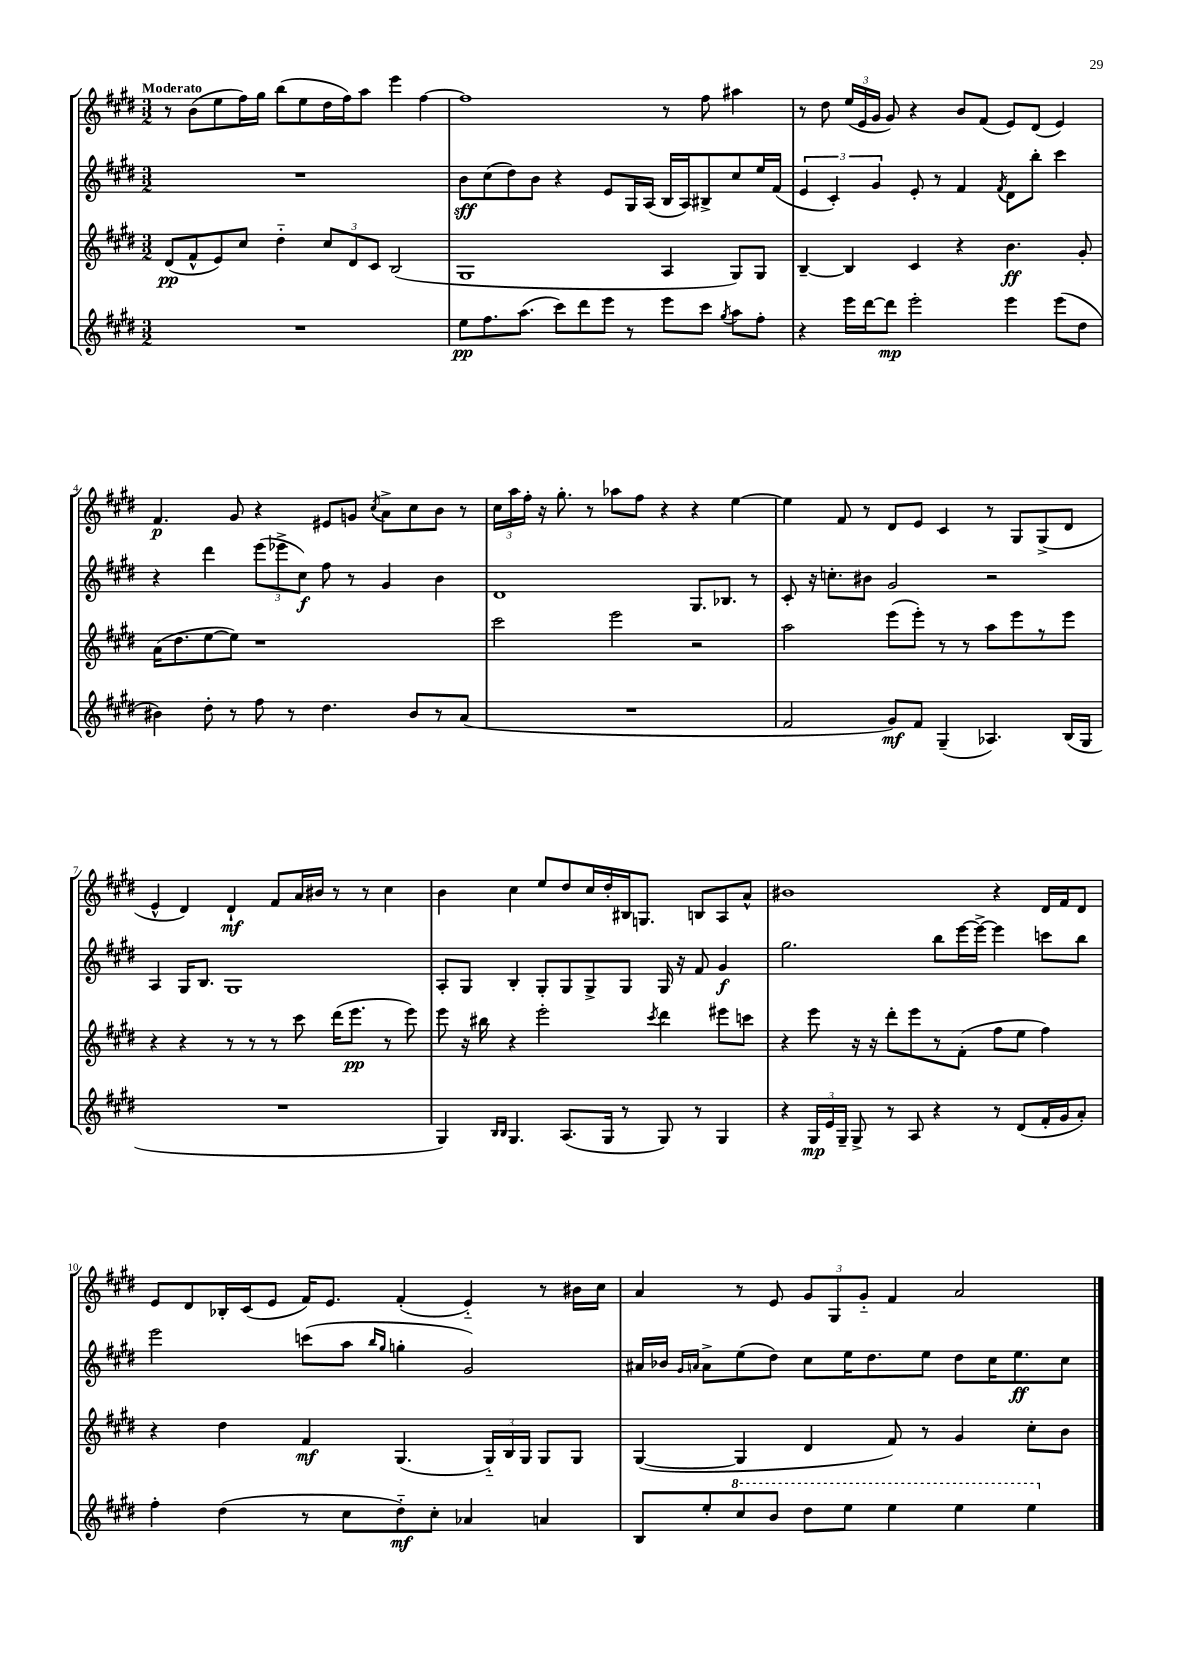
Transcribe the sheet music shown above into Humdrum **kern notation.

**kern	**dynam	**kern	**dynam	**kern	**dynam	**kern	**dynam
*part4	*part4	*part3	*part3	*part2	*part2	*part1	*part1
*staff4	*staff4	*staff3	*staff3	*staff2	*staff2	*staff1	*staff1
*clefG2	*	*clefG2	*	*clefG2	*	*clefG2	*
*k[f#c#g#d#]	*	*k[f#c#g#d#]	*	*k[f#c#g#d#]	*	*k[f#c#g#d#]	*
*M3/2	*	*M3/2	*	*M3/2	*	*M3/2	*
=1	=1	=1	=1	=1	=1	=1	=1
!	!	!	!	!	!	!LO:TX:a:B:t=Moderato	!
1.r	.	(8d#/L	pp	1.r	.	8r	.
.	.	8f#^^/	.	.	.	(8b\L	.
.	.	8e/)	.	.	.	8ee\	.
.	.	8cc#/J	.	.	.	16ff#\L)	.
.	.	.	.	.	.	16gg#\JJ	.
.	.	4dd#\	.	.	.	(8bb\L	.
.	.	.	.	.	.	8ee\	.
.	.	12cc#/L	.	.	.	16dd#\L	.
.	.	.	.	.	.	16ff#\J)	.
.	.	12d#/	.	.	.	.	.
.	.	.	.	.	.	8aa\J	.
.	.	12c#/J	.	.	.	.	.
.	.	(2B/	.	.	.	4eee\	.
.	.	.	.	.	.	[4ff#\	.
=2	=2	=2	=2	=2	=2	=2	=2
8ee\L	pp	1G#	.	8b\L	sff	1ff#]	.
8.ff#\	.	.	.	(8cc#\	.	.	.
.	.	.	.	8dd#\)	.	.	.
(8.aa\J	.	.	.	.	.	.	.
.	.	.	.	8b\J	.	.	.
8ccc#\L)	.	.	.	4r	.	.	.
8ddd#\	.	.	.	.	.	.	.
8eee\J	.	.	.	8e/L	.	.	.
8r	.	.	.	16G#/L	.	.	.
.	.	.	.	(16A/JJ	.	.	.
8eee\L	.	4A/	.	16B/LL	.	8r	.
.	.	.	.	16A/J)	.	.	.
8ccc#\J	.	.	.	8B#X^/	.	8ff#\	.
8qgg#/	.	.	.	.	.	.	.
8aa\L	.	8G#/L)	.	8cc#/	.	4aa#X\	.
8ff#'\J	.	8G#/J	.	16ee/L	.	.	.
.	.	.	.	(16f#/JJ	.	.	.
=3	=3	=3	=3	=3	=3	=3	=3
4r	.	[4B~/	.	6e/	.	8r	.
.	.	.	.	.	.	8dd#\	.
.	.	.	.	6c#'/)	.	.	.
16eee\LL	.	4B/]	.	.	.	(24ee/LL	.
.	.	.	.	.	.	24e/	.
[16ddd#\J	.	.	.	.	.	.	.
.	.	.	.	6g#/	.	24g#/JJ	.
8ddd#\J]	mp	.	.	.	.	8g#/)	.
2eee'\	.	4c#/	.	8e'/	.	4r	.
.	.	.	.	8r	.	.	.
.	.	4r	.	4f#/	.	8b/L	.
.	.	.	.	.	.	(8f#/J	.
.	.	.	.	8qf#/	.	.	.
4eee\	.	4.b\	ff	8d#\L	.	8e/L)	.
.	.	.	.	8bb'\J	.	(8d#/J	.
(8eee\L	.	.	.	4ccc#\	.	4e/)	.
8dd#\J	.	8g#'/	.	.	.	.	.
!!LO:LB:g=z
=4	=4	=4	=4	=4	=4	=4	=4
4b#X\)	.	(16a\KL	.	4r	.	4.f#/	p
.	.	8.dd#\	.	.	.	.	.
8dd#'\	.	[8ee\	.	4ddd#\	.	.	.
8r	.	8ee\J])	.	.	.	8g#/	.
8ff#\	.	1r	.	(12eee\L	.	4r	.
.	.	.	.	12eee-X^\	.	.	.
8r	.	.	.	.	.	.	.
.	.	.	.	12cc#\J)	f	.	.
4.dd#\	.	.	.	8ff#\	.	8e#X/L	.
.	.	.	.	8r	.	8gn/J	.
.	.	.	.	.	.	8qcc#/	.
.	.	.	.	4g#/	.	8a^\L	.
8b#/L	.	.	.	.	.	8cc#\	.
8r	.	.	.	4b\	.	8b\J	.
(8a/J	.	.	.	.	.	8r	.
=5	=5	=5	=5	=5	=5	=5	=5
1.r	.	2ccc#\	.	1d#	.	24cc#\LL	.
.	.	.	.	.	.	24aa\	.
.	.	.	.	.	.	24ff#'\JJ	.
.	.	.	.	.	.	16r	.
.	.	.	.	.	.	8.gg#'\	.
.	.	.	.	.	.	8r	.
.	.	2eee\	.	.	.	8aa-X\L	.
.	.	.	.	.	.	8ff#\J	.
.	.	.	.	.	.	4r	.
.	.	2r	.	8.G#/L	.	4r	.
.	.	.	.	8.B-X/J	.	.	.
.	.	.	.	.	.	[4ee\	.
.	.	.	.	8r	.	.	.
=6	=6	=6	=6	=6	=6	=6	=6
2f#/	.	2aa\	.	8c#'/	.	4ee\]	.
.	.	.	.	16r	.	.	.
.	.	.	.	8.ccn'\L	.	.	.
.	.	.	.	.	.	8f#/	.
.	.	.	.	8b#X\J	.	8r	.
8g#/L)	mf	(8eee\L	.	2g#/	.	8d#/L	.
8f#/J	.	8eee'\J)	.	.	.	8e/J	.
(4G#~/	.	8r	.	.	.	4c#/	.
.	.	8r	.	.	.	.	.
4.A-X/)	.	8aa\L	.	2r	.	8r	.
.	.	8eee\	.	.	.	8G#/L	.
.	.	8r	.	.	.	(8G#^/	.
(16B/LL	.	8eee\J	.	.	.	8d#/J	.
16G#/JJ	.	.	.	.	.	.	.
!!LO:LB:g=z
=7	=7	=7	=7	=7	=7	=7	=7
1.r	.	4r	.	4A/	.	4e^^/	.
.	.	4r	.	16G#/KL	.	4d#/)	.
.	.	.	.	8.B/J	.	.	.
.	.	8r	.	1G#	.	4d#`/	mf
.	.	8r	.	.	.	.	.
.	.	8r	.	.	.	8f#/L	.
.	.	8ccc#\	.	.	.	16a/L	.
.	.	.	.	.	.	16b#X/JJ	.
.	.	(16ddd#\KL	.	.	.	8r	.
.	.	8.eee\J	pp	.	.	.	.
.	.	.	.	.	.	8r	.
.	.	8r	.	.	.	4cc#\	.
.	.	8eee\)	.	.	.	.	.
=8	=8	=8	=8	=8	=8	=8	=8
4G#/)	.	8eee\	.	8A'/L	.	4b\	.
.	.	16r	.	8G#/J	.	.	.
.	.	16bb#X\	.	.	.	.	.
16qqB/LL	.	.	.	.	.	.	.
16qqB/JJ	.	.	.	.	.	.	.
4.G#/	.	4r	.	4B'/	.	4cc#\	.
.	.	2eee'\	.	8G#'/L	.	8ee/L	.
(8.A/L	.	.	.	8G#/	.	8dd#/	.
.	.	.	.	8G#^/	.	16cc#/L	.
16G#/Jk	.	.	.	.	.	16dd#'/	.
8r	.	.	.	8G#/J	.	16B#X/J	.
.	.	.	.	.	.	8.Gn/J	.
.	.	8qccc#/	.	.	.	.	.
8G#/)	.	4ddd#\	.	16G#/	.	.	.
.	.	.	.	16r	.	.	.
8r	.	.	.	8f#/	.	8Bn/L	.
4G#/	.	8eee#X\L	.	4g#/	f	8A/	.
.	.	8cccn\J	.	.	.	8a^^/J	.
=9	=9	=9	=9	=9	=9	=9	=9
4r	.	4r	.	2.gg#\	.	1b#X	.
24G#/LL	mp	8eee\	.	.	.	.	.
24e/	.	.	.	.	.	.	.
24G#~/JJ	.	.	.	.	.	.	.
8G#^/	.	16r	.	.	.	.	.
.	.	16r	.	.	.	.	.
8r	.	8ddd#'\L	.	.	.	.	.
8A/	.	8eee\	.	.	.	.	.
4r	.	8r	.	8bb\L	.	.	.
.	.	(8f#'\J	.	[16eee\L	.	.	.
.	.	.	.	16eee^\JJ_	.	.	.
8r	.	8ff#\L	.	4eee\]	.	4r	.
(8d#/L	.	8ee\J	.	.	.	.	.
16f#'/L	.	4ff#\)	.	8cccn\L	.	16d#/LL	.
16g#/J	.	.	.	.	.	16f#/J	.
8a'/J)	.	.	.	8bb\J	.	8d#/J	.
!!LO:LB:g=z
=10	=10	=10	=10	=10	=10	=10	=10
4ff#'\	.	4r	.	2eee\	.	8e/L	.
.	.	.	.	.	.	8d#/	.
(4dd#\	.	4dd#\	.	.	.	16B-X'/L	.
.	.	.	.	.	.	(16c#/J	.
.	.	.	.	.	.	8e/J	.
8r	.	4f#/	mf	(8cccn\L	.	16f#/KL)	.
.	.	.	.	.	.	8.e/J	.
8cc#\L	.	.	.	8aa\J	.	.	.
.	.	.	.	16qqbb/LL	.	.	.
.	.	.	.	16qqgg#/JJ	.	.	.
8dd#\)	mf	(4.G#/	.	4ggn'\	.	(4f#'/	.
8cc#'\J	.	.	.	.	.	.	.
4a-X/	.	.	.	2g#/)	.	4e/)	.
.	.	24G#/LL)	.	.	.	.	.
.	.	24B/	.	.	.	.	.
.	.	24G#/JJ	.	.	.	.	.
4an/	.	8G#/L	.	.	.	8r	.
.	.	8G#/J	.	.	.	16b#X\LL	.
.	.	.	.	.	.	16cc#\JJ	.
=11	=11	=11	=11	=11	=11	=11	=11
8B/L	.	([4G#/	.	16a#X/LL	.	4a/	.
.	.	.	.	16b-X/JJ	.	.	.
.	.	.	.	16qqg#/LL	.	.	.
.	.	.	.	16qqan/JJ	.	.	.
8ee'/	.	.	.	8a^\L	.	.	.
*8va	*	*	*	*	*	*	*
8ccc#/	.	4G#/]	.	(8ee\	.	8r	.
8bb/J	.	.	.	8dd#\J)	.	8e/	.
8ddd#\L	.	4d#/	.	8cc#\L	.	12g#/L	.
.	.	.	.	.	.	12G#/	.
8eee\J	.	.	.	16ee\K	.	.	.
.	.	.	.	.	.	12g#/J	.
.	.	.	.	8.dd#\	.	.	.
4eee\	.	8f#/)	.	.	.	4f#/	.
.	.	8r	.	8ee\J	.	.	.
4eee\	.	4g#/	.	8dd#\L	.	2a/	.
.	.	.	.	16cc#\K	.	.	.
.	.	.	.	8.ee\	ff	.	.
4eee\	.	8cc#'\L	.	.	.	.	.
.	.	8b\J	.	8cc#\J	.	.	.
*X8va	*	*	*	*	*	*	*
==	==	==	==	==	==	==	==
*-	*-	*-	*-	*-	*-	*-	*-
